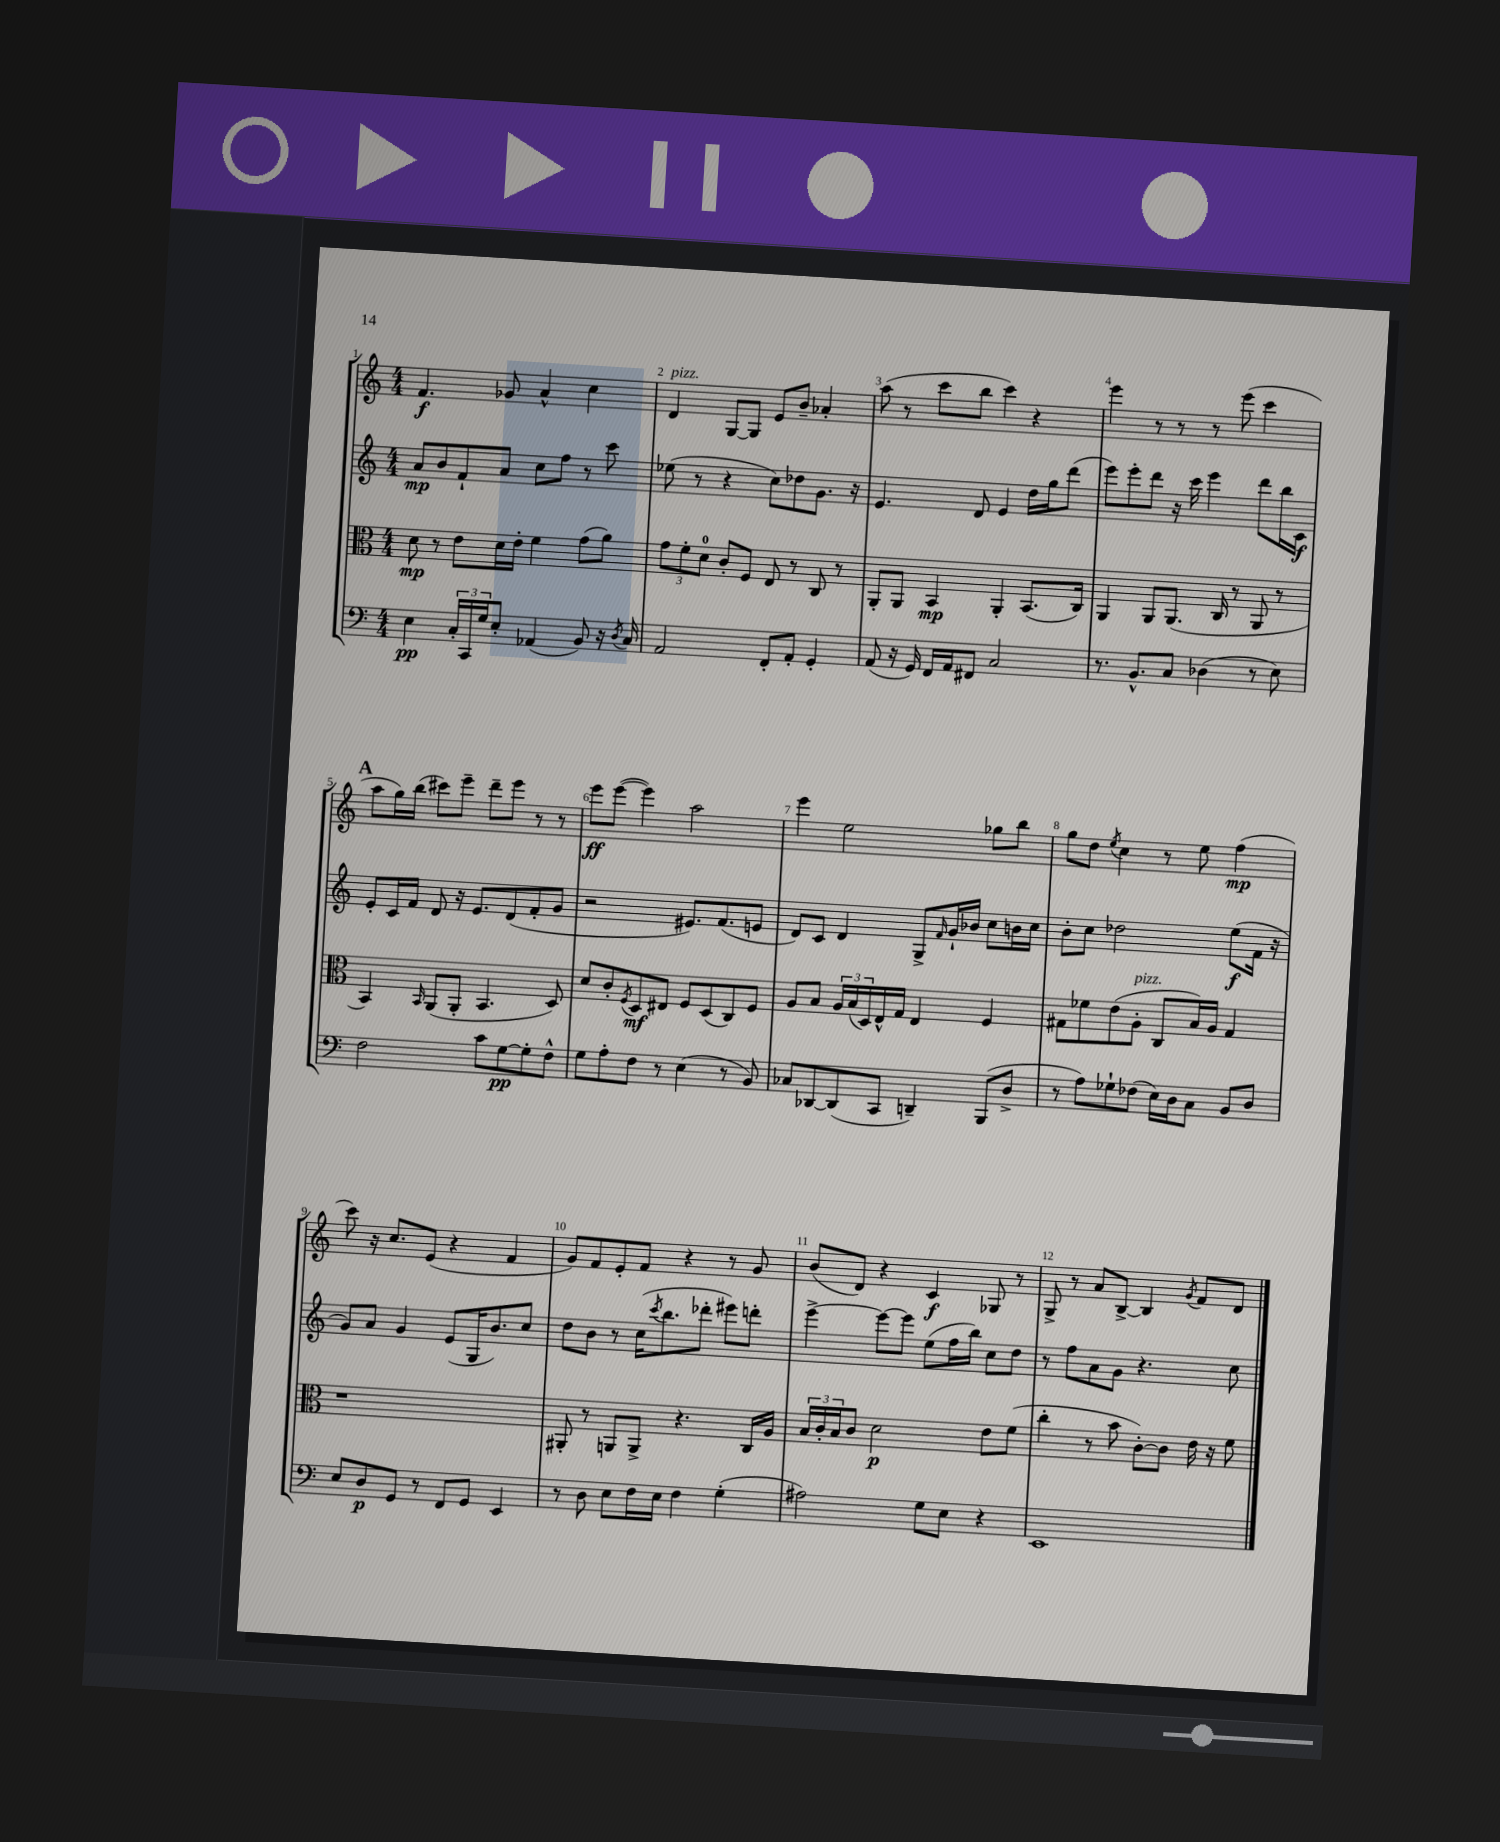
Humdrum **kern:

**kern	**kern	**kern	**kern
*staff4	*staff3	*staff2	*staff1
*clefF4	*clefC3	*clefG2	*clefG2
*k[]	*k[]	*k[]	*k[]
*M4/4	*M4/4	*M4/4	*M4/4
4E\	8d\	8a/L	4.f/
.	8r	8b/	.
24C'/LL	8e\L	8f`/	.
24CC/	.	.	.
24G/J	.	.	.
8E'/J	16d\L	8a/J	8g-/
.	16e'\JJ	.	.
(4AA-/	4f\	8cc\L	4a^^/
.	.	8ff\J	.
8BB/)	(8g\L	8r	4cc\
16r	8a\J)	8ccc\	.
8qD/	.	.	.
16C/	.	.	.
=	=	=	=
2AA/	12g\L	(8ee-\	4d/
.	12f'\	.	.
.	.	8r	.
.	12d\J	.	.
.	8c'/L	4r	[8G/L
.	8F/J	.	8G/]J
8FF'/L	8E/	8cc\L)	8e/L
8AA'/J	8r	8dd-\	8b~/J
4GG'/	8C/	8.g\J	4a-'/
.	8r	.	.
.	.	16r	.
=	=	=	=
(8AA/	8AA'/L	4.e/	(8aa\
16r	8AA/J	.	8r
16GG/)	.	.	.
16FF/LL	4BB/	.	8ccc\L
16AA/J	.	.	.
8FF#/J	.	8d/	8bb\J
2C/	4AA'/	4e/	4ccc\)
.	(8.BB/L	16dd\LL	4r
.	.	16gg\J	.
.	.	(8ddd\J	.
.	16C/Jk)	.	.
=	=	=	=
8.r	4AA/	8eee\L)	4eee\
.	.	8eee'\	.
8.BB^^/L	.	.	.
.	8AA/L	8ddd\J	8r
8C/J	(8.AA/J	16r	8r
.	.	16ccc\	.
(4D-\	.	4eee\	8r
.	16C/	.	.
.	8r	.	(8eee\
8r	8AA/	8ddd\L	4ccc\
8E\)	8r	16bb\L	.
.	.	16c\JJ	.
=	=	=	=
2F\	4BB/)	8e'/L	8aa\L
.	.	16c/L	16gg\L)
.	.	16f/JJ	(16bb\JJ
.	16qqBB/	.	.
.	(8AA/L	8d/	8ccc#\L)
.	8AA'/J	16r	8eee~\J
.	.	8.e/L	.
8c\L	4.BB/	.	8ddd~\L
[8G\	.	(8d/	8eee\J
8G'\]	.	8f'/	8r
8F^^\J	8D/)	8g/J	8r
=	=	=	=
8G\L	8d/L	2r	8eee\L
8A'\	8c'/	.	([8eee\J
.	8qF/	.	.
8F\J	8D/	.	4eee\])
8r	8E#/J	.	.
(4E\	8F/L	8.e#/L)	2aa\
.	(8D/	.	.
.	.	(8.f/	.
8r	8C/)	.	.
8BB/)	8F/J	8e/J	.
=	=	=	=
8C-/L	8A/L	8d/L)	4eee\
[8DD-/	8B/J	8c/J	.
(8DD-/]	24A/LL	4d/	2ee\
.	(24B/	.	.
.	24D/)	.	.
8CC/J	16E^^/	.	.
.	16G/JJ	.	.
4DD~/)	4E/	8G^/L	.
.	.	16qqf/	.
.	.	16g`/L	.
.	.	16b-/JJ	.
(8BBB/L	4F/	8cc\L	8gg-\L
8D^/J	.	16b\L	8bb\J
.	.	16cc\JJ	.
=	=	=	=
8r	8G#\L	8b'\L	8gg\L
8A\L)	8f-\	8cc\J	8dd\J
.	.	.	8qee/
8G-`\	(8e\	2dd-\	4cc\
(8F-\J	8A'\J	.	.
16E\LL)	8C/L	.	8r
16D\J	.	.	.
8C\J	16B/L)	.	8ee\
.	16A/JJ	.	.
8BB/L	4G#/	(8ee\L	(4ff\
8D/J	.	16f\Jk	.
.	.	16r	.
=	=	=	=
8E/L	1r	8g/L)	8ccc\)
8D/	.	8a/J	16r
.	.	.	8.cc/L
8GG/J	.	4g/	.
8r	.	.	(8e/J
8FF/L	.	(8e/L	4r
8GG/J	.	16G/K	.
.	.	8.b/)	.
4EE/	.	.	4f/
.	.	8cc/J	.
=	=	=	=
8r	8AA#'/	8dd\L	8g/L)
8D\	8r	8b\J	8f/
8E\L	8AA/L	8r	8e'/
16F\L	8AA^/J	(16cc\LK	8f/J
.	.	8qccc/	.
16E\JJ	.	8.bb\	.
4F\	4.r	.	4r
.	.	8ddd-'\J	.
(4G'\	.	8eee#\L)	8r
.	16C/LL	8ddd'\J	8g/
.	16A/JJ	.	.
=	=	=	=
2A#\)	24B/LL	[4eee^\	(8b/L
.	24c'/	.	.
.	24B/J	.	.
.	8c/J	.	8d/J)
.	2d\	8eee\_L	4r
.	.	8eee\]J	.
8G\L	.	(8ee\L	4c/
8E\J	.	16ff\L	.
.	.	16bb\JJ)	.
4r	8e\L	8cc\L	8G-/
.	(8f\J	8dd\J	8r
=	=	=	=
1EE	4cc'\	8r	8G^/
.	.	8ff\L	8r
.	8r	8a\	8a/L
.	8b\	8g\J	[8B^/J
.	[8c'\L)	4.r	4B/]
.	8c\]J	.	.
.	.	.	8qg/
.	16e\	.	8f/L
.	16r	.	.
.	8f\	8cc\	8d/J
==	==	==	==
*-	*-	*-	*-
